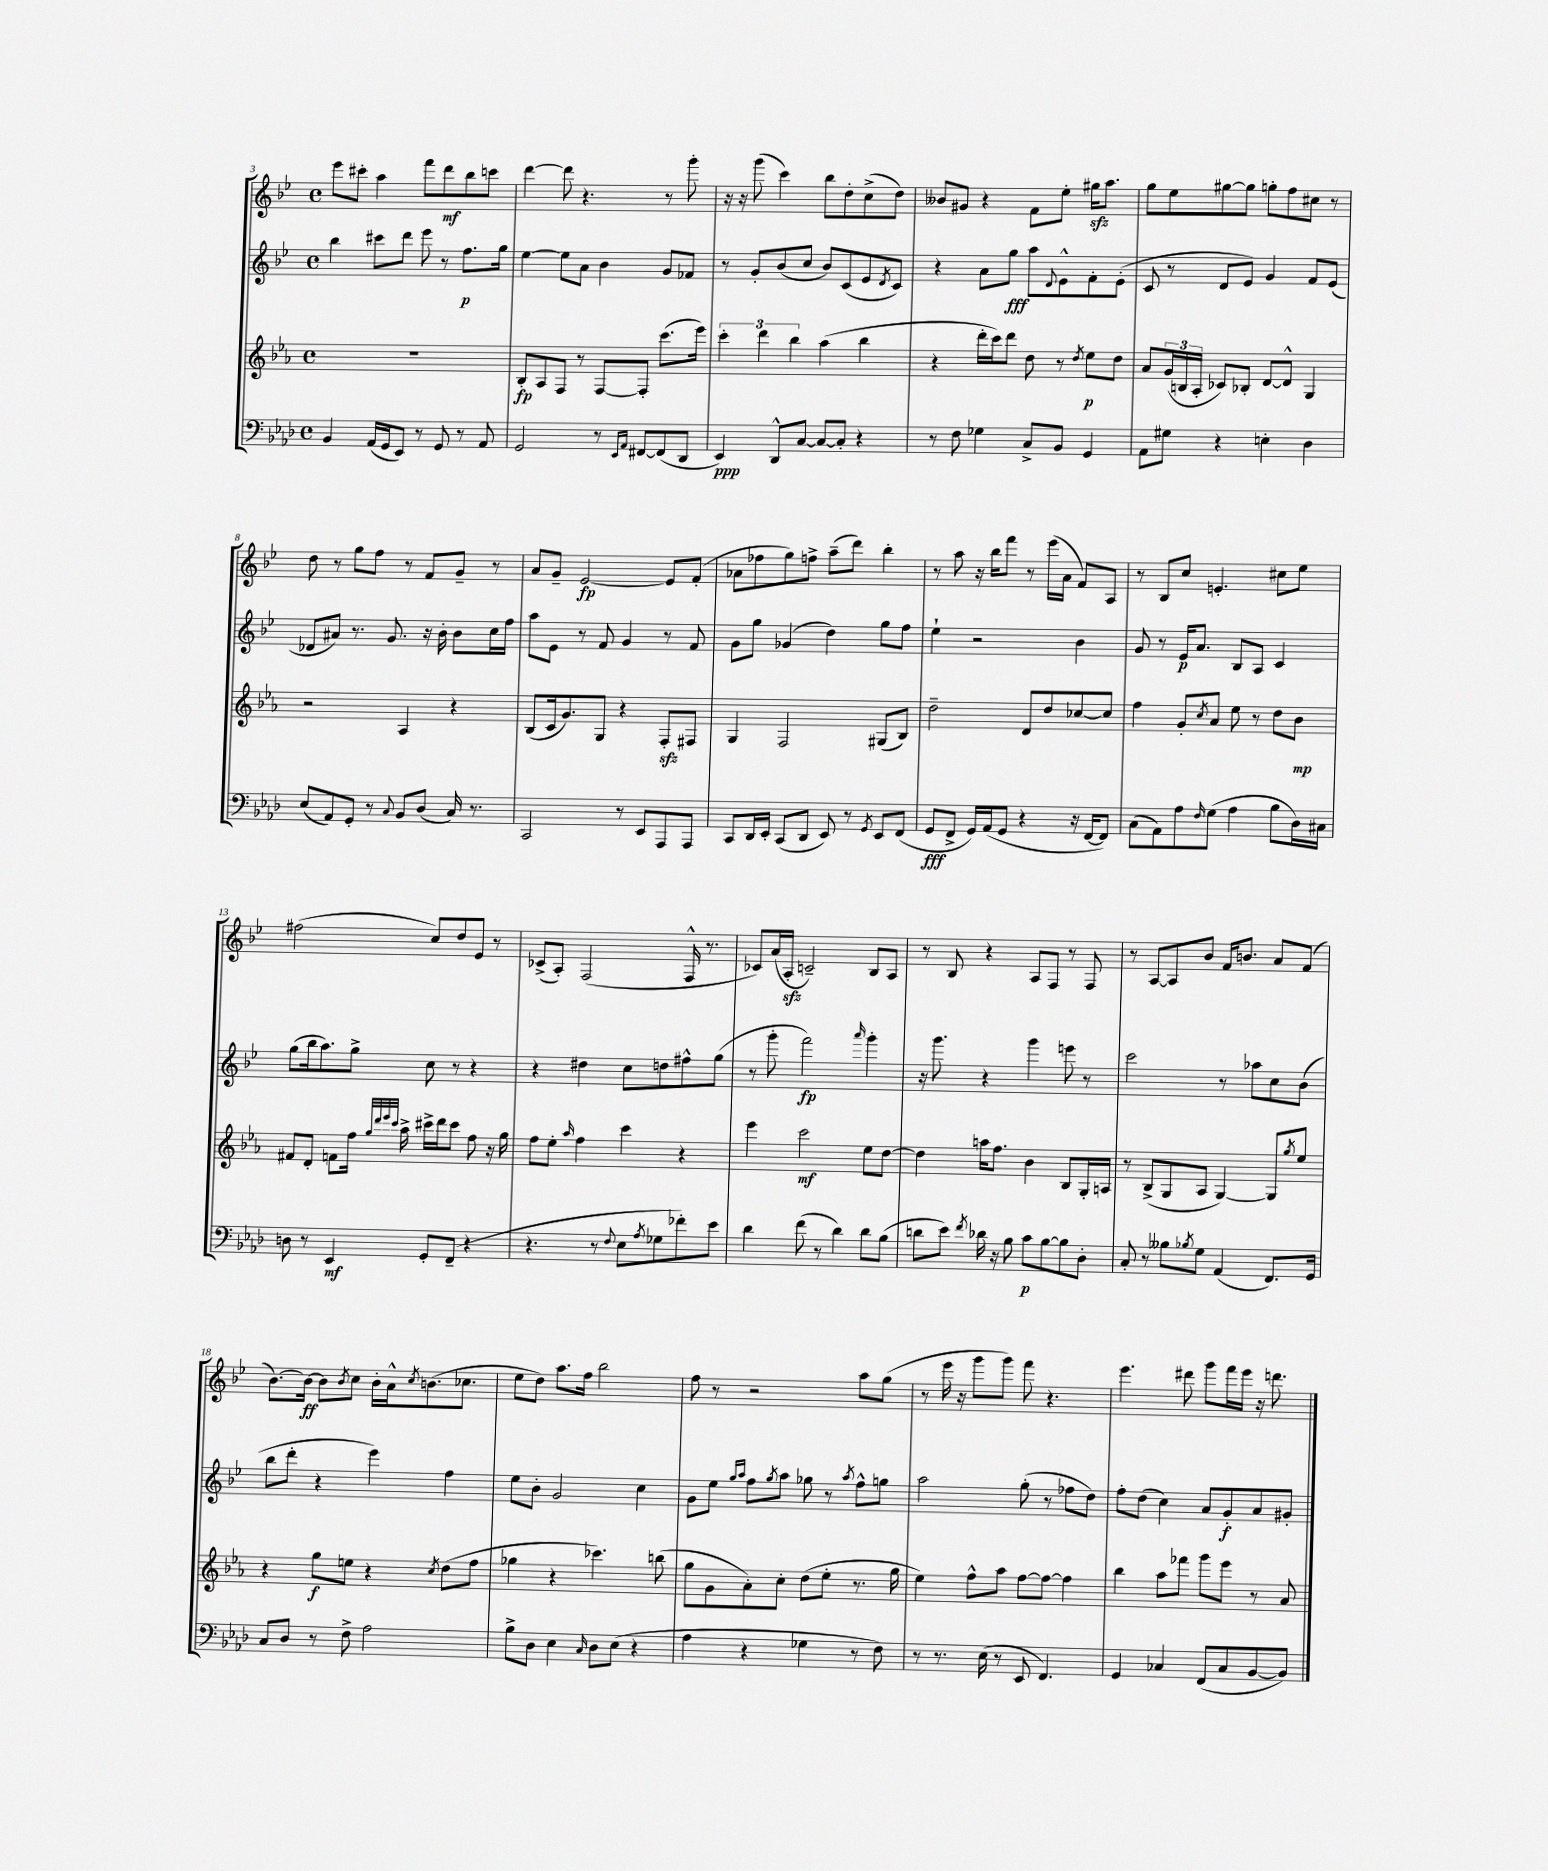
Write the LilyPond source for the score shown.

<<
\new StaffGroup <<
\new Staff = "s0" {
    \clef treble \key bes \major \defaultTimeSignature \time 4/4
    ees'''8 cis'''8-. a''4 f'''8 d'''8\mf bes''8 c'''8 |
    d'''4~ d'''8 r4. r8 g'''8-. |
    r16 r16 g'''8( c'''4) bes''8 d''8-. c''8->( d''8) |
    beses'8 gis'8 r4 f'8 ees''8-. gis''16\sfz a''8. |
    g''8 ees''8 gis''8~ gis''8 g''8-. f''8 cis''8 r8 |
    d''8 r8 g''8 f''8 r8 f'8 g'8-- r8 |
    a'8 g'8-- ees'2~\fp ees'8 f'8-.( |
    aes'8 fes''8 g''8) f''8-> a''8--( d'''8) bes''4-. |
    r8 a''8 r16 bes''16 f'''8 r8 ees'''16( a'16 f'8) a8 |
    r8 bes8 c''8 e'4.-. cis''8 ees''8 |
    fis''2( c''8) d''8 ees'8 r8 |
    ces'8->( a8-.) f2( f16-^ r8. |
    ces'8) a'16( a16-.\sfz c'2--) bes8 a8 |
    r8 bes8 r4 a8 f8 r8 f8 |
    r8 a8~ a8 bes'8 f'16 b'8. a'8 f'8( |
    bes'8.~) bes'16~\ff bes'8 \acciaccatura { bes'8 } c''8 bes'16-. a'16-^ \acciaccatura { c''8 } b'8.( ces''8. |
    ees''8 d''8) a''8. f''16 bes''2 |
    f''8 r8 r2 a''8 g''8( |
    r8 ees'''16 r16 g'''8 g'''8) f'''8 r4. |
    ees'''4. dis'''8 g'''8 f'''16 ees'''16 r16 d'''8. \bar "|." |
}
\new Staff = "s1" {
    \clef treble \key bes \major \defaultTimeSignature \time 4/4
    bes''4 cis'''8 d'''8 ees'''8 r8 f''8.\p g''16 |
    ees''4~ ees''8 a'8 bes'4 g'8 fes'8 |
    r8 g'8-. bes'8( c''8 bes'8) c'8( ees'8 \acciaccatura { d'8 } c'8) |
    r4 a'8 g''8\fff a''8 \appoggiatura { d'8 } ees'8-^ f'8-. ees'8-.( |
    c'8 r8 d'8 ees'8) g'4 f'8 ees'8( |
    des'8 ais'8) r8. g'8. r16 bes'16-. bes'8 c''16 f''16 |
    a''8 ees'8 r8 f'8 g'4 r8 f'8 |
    g'8 g''8 ges'4( d''4) g''8 f''8 |
    ees''4-! r2 bes'4 |
    g'8 r8 ees'16\p a'8. bes8 a8 c'4 |
    g''8( bes''16 a''8.) g''8-> c''8 r8 r4 |
    r4 dis''4 c''8 d''8 fis''8-^ g''8( |
    r8 g'''8-. f'''2\fp) \grace { a'''16 } g'''4-. |
    r16 g'''8. r4 g'''4 e'''8 r8 |
    c'''2 r8 aes''8 c''8 bes'8( |
    bes''8 d'''8-. r4 ees'''4) f''4 |
    ees''8 bes'8-. g'2 c''4 |
    g'8 ees''8 \grace { g''16 a''16 } f''8 \acciaccatura { g''8 } a''8 ges''8 r8 \acciaccatura { a''8 } f''8-^ g''8 |
    a''2 g''8-.( r8 fes''8 d''8) |
    f''8-. d''8( c''4) a'8 g'8-.\f a'8 gis'8-. \bar "|." |
}
\new Staff = "s2" {
    \clef treble \key ees \major \defaultTimeSignature \time 4/4
    R1 |
    bes8-.\fp aes8 f8 r8 f8~ f8-. c'''8.( ees'''16) |
    \tuplet 3/2 { c'''4-. d'''4 bes''4 } aes''4( bes''4 |
    r4 d'''16-. c'''16) d'''8 d''8 r8 \acciaccatura { d''8 } ees''8\p d''8 |
    aes'8 \tuplet 3/2 { g'16( b16 aes16-. } ces'8) bes8-. d'8~ d'8-^ g4 |
    r2 aes4 r4 |
    bes8( c'16 g'8.) g8 r4 f8-.\sfz fis8 |
    g4 f2 gis8( bes8) |
    d''2-- d'8 d''8 ces''8~ ces''8 |
    f''4 g'8-. \acciaccatura { c''8 } aes'8 ees''8 r8 d''8 bes'8\mp |
    fis'8 d'8-. f'8 f''16 \grace { g''32 d'''32 ees'''32 c'''32 } aes''16-> cis'''16-> d'''16 cis'''8 f''8 r16 g''16 |
    f''8 ees''8-. \grace { aes''16 } f''4 c'''4 r4 |
    ees'''4 c'''2\mf ees''8 d''8~ |
    d''4 a''16 f''8. bes'4 bes8 g16-. a16 |
    r8 bes8->( g8 aes8 g4~) g8 \acciaccatura { g''8 } ees''8 |
    r4 g''8\f e''8 r4 \acciaccatura { c''8 } d''8( f''8 |
    ges''4 r4 ces'''4.) b''8( |
    g''8 g'8 aes'8-.) c''8-. d''8( ees''8-. r8. g''16 |
    ees''4) f''8-^ aes''8 f''8~ f''8~ f''4 |
    bes''4 aes''8 fes'''8 g'''8 ees'''8 r8 aes'8 \bar "|." |
}
\new Staff = "s3" {
    \clef bass \key aes \major \defaultTimeSignature \time 4/4
    bes,4 aes,16( g,16 ees,8) r8 g,8 r8 aes,8 |
    g,2 r8 \grace { ees,16 aes,16 } fis,8~ fis,8( des,8 |
    ees,4\ppp) des,8-^ c8~ c8~ c8-. r4 |
    r8 f8 ges4 c8-> bes,8 g,4 |
    aes,8 gis8 r4 e4-. des4 |
    ees8( aes,8) g,8-. r8 \appoggiatura { c8 } bes,8 des8( c16) r8. |
    c,2 r8 ees,8 aes,,8 aes,,8 |
    c,8 des,16 ees,16-. c,8( des,8 ees,8) r8 \acciaccatura { g,8 } ees,8 f,8( |
    g,8\fff f,8-> g,16) aes,16( g,8 r4 r16 f,16~ f,8) |
    c8( aes,8) aes8 \grace { f16 } g8( aes4 bes8 des16) cis16 |
    d8 r8 ees,4\mf g,8-. f,8--( r4 |
    r4. r8 \appoggiatura { f8 } ees8 \acciaccatura { aes8 } ges8 fes'8-.) ees'8 |
    des'4 f'8( r8 des'4) des'8 bes8( |
    d'8 ees'8) \acciaccatura { f'8 } des'16 r16 bes8 c'8\p bes8~ bes8 des8-. |
    c8-. r8 beses8 \acciaccatura { bes8 } g8 aes,4( f,8.) g,16 |
    c8 des8 r8 f8-> aes2 |
    bes8-> des8 ees4 \grace { c16 } des8 ees8( r4 |
    aes4 r4 ges4 r8 f8) |
    r8 r8. ees16( r8 ees,8 f,4.) |
    g,4 ces4 f,8( ces8 bes,8~ bes,8) \bar "|." |
}
>>
>>
\layout { \context { \Score currentBarNumber = #3 } }
